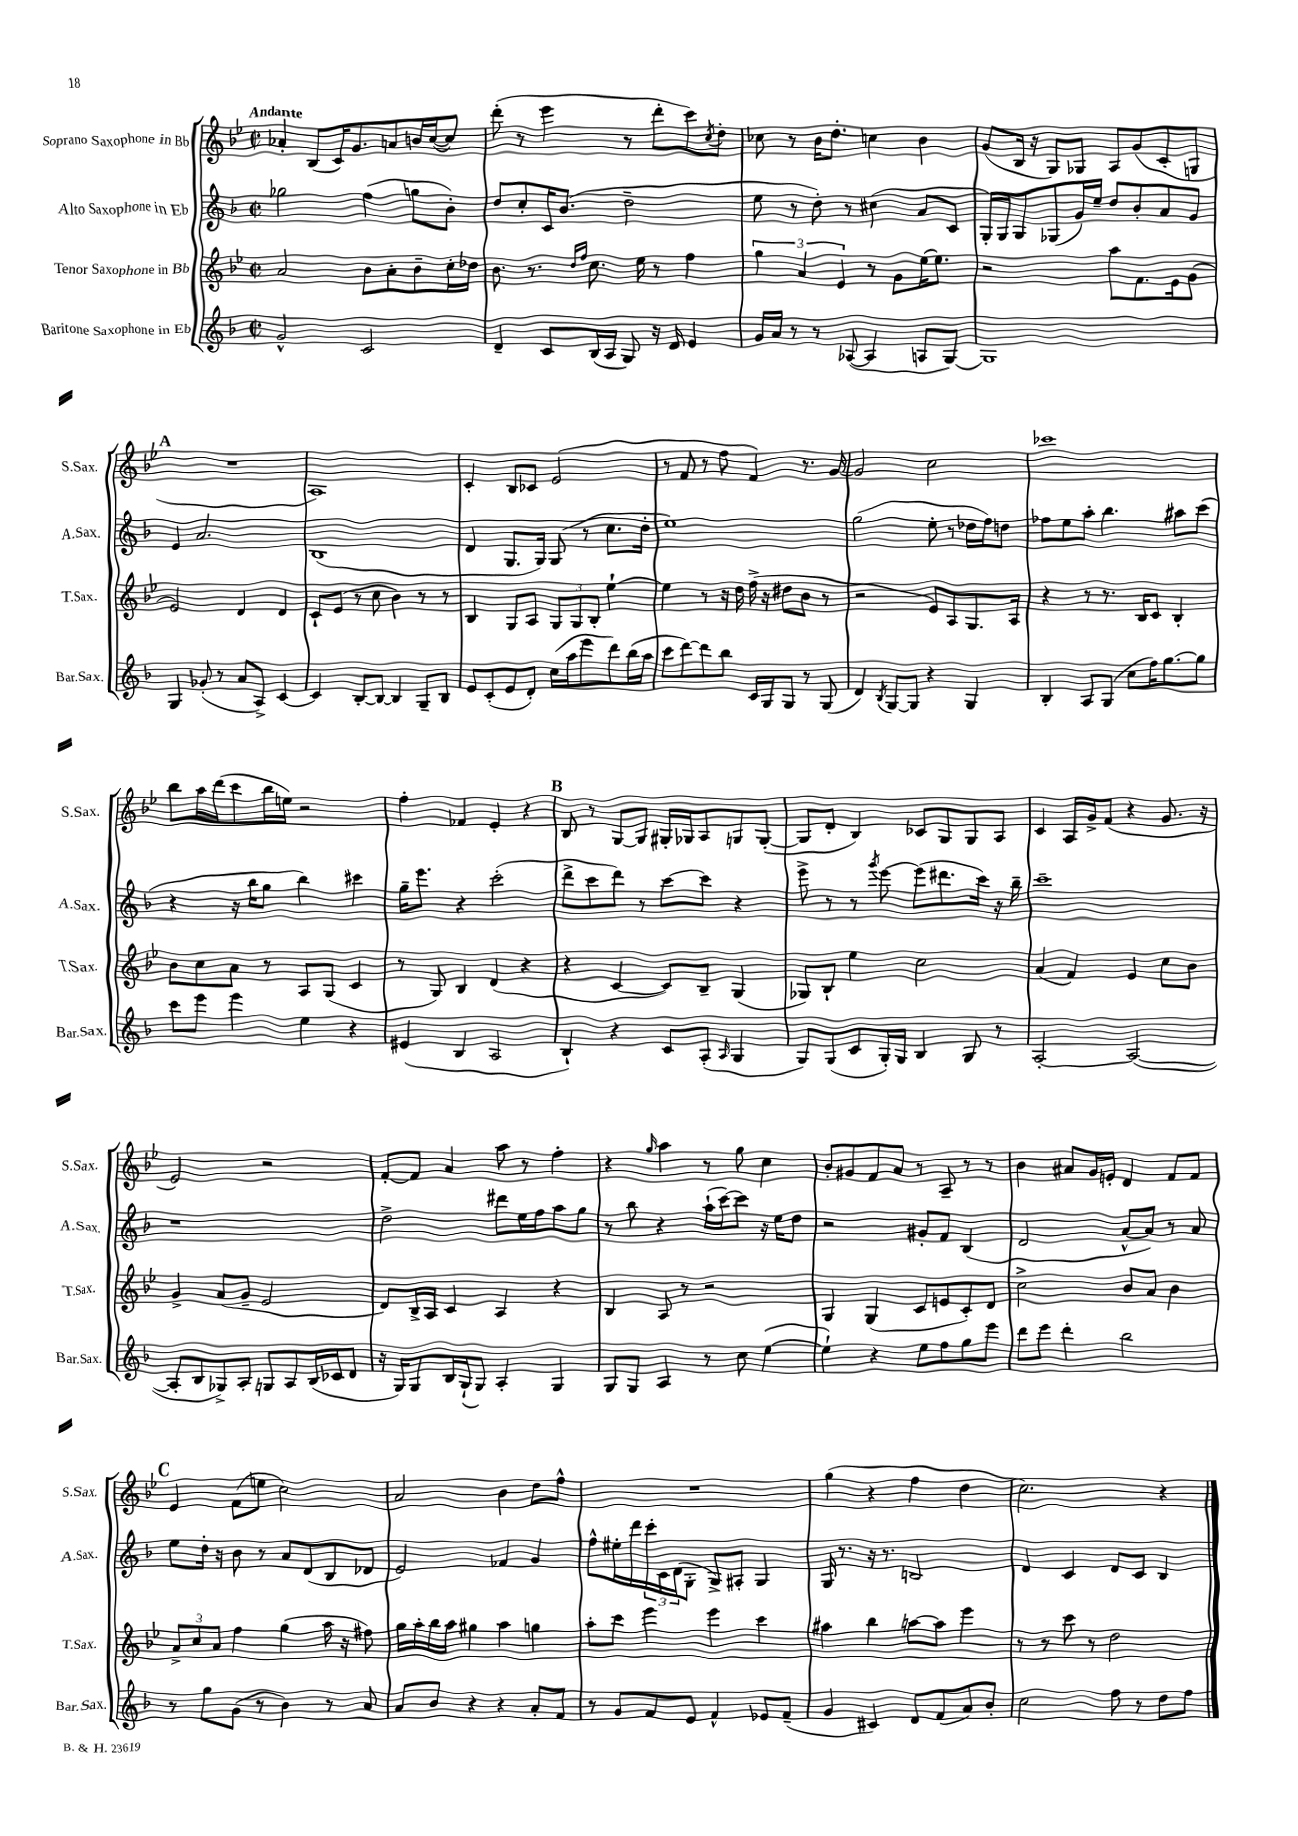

**kern	**kern	**kern	**kern
*part4	*part3	*part2	*part1
*staff4	*staff3	*staff2	*staff1
*I"Baritone Saxophone in Eb	*I"Tenor Saxophone in Bb	*I"Alto Saxophone in Eb	*I"Soprano Saxophone in Bb
*I'Bar.Sax.	*I'T.Sax.	*I'A.Sax.	*I'S.Sax.
*clefG2	*clefG2	*clefG2	*clefG2
*k[b-]	*k[b-e-]	*k[b-]	*k[b-e-]
*M2/2	*M2/2	*M2/2	*M2/2
*met(c|)	*met(c|)	*met(c|)	*met(c|)
=1	=1	=1	=1
!	!	!	!LO:TX:a:B:t=Andante
2g^^/	2a/	2gg-X\	4a-X'/
.	.	.	(8B-/L
.	.	.	16c/K)
.	.	.	8.g/
2c/	8b-\L	(4ff\	.
.	8a'\	.	8an/
.	8b-~\	8ggn\L	16bn/L
.	.	.	([16cc/J
.	16cc'\L	8b-'\J)	8cc/J])
.	16dd-X\JJ	.	.
=2	=2	=2	=2
4d~/	8.b-\	8dd/L	(8ddd'\
.	.	8cc'/	8r
.	8.r	.	.
8c/L	.	16c/K	4eee-\
.	.	(8.b-/J	.
.	16qqdd/LL	.	.
.	16qqff/JJ	.	.
(16B-/L	8.cc\	.	.
16A/JJ	.	.	.
8G/)	.	2dd~\	8r
.	16ee-\	.	.
16r	8r	.	8ddd'\L
16d/	.	.	.
4e/	4ff\	.	8ccc\)
.	.	.	8qcc/
.	.	.	8dd'\J
=3	=3	=3	=3
16g/LL	6gg\	8ee\	8cc-X\
16a/JJ	.	.	.
8r	.	8r	8r
.	6a/	.	.
8r	.	8dd'\)	16b-\KL
.	.	.	8.dd'\J
.	6e-/	.	.
([8A-X/	.	8r	.
4A-/]	8r	(4cc#X\	4ccn\
.	8g\L	.	.
8An/L	[16ee-\K	8a/L	4b-\
.	8.ee-\J]	.	.
[8G/J)	.	8c/J	.
=4	=4	=4	=4
1G]	2r	16G'/LL)	(8g/L
.	.	16G/J	.
.	.	8G/	16B-/Jk
.	.	.	16r
.	.	(8G-X/	8G/L)
.	.	16g/L)	8G-X/J
.	.	16ee~/JJ	.
.	8aa\L	8dd/L	8A/L
.	8.f\	8b-'/	(8g/
.	.	8a/	8c'/
.	16e-\k	.	.
.	(8g\J	8g/J	8Gn/J
!!LO:LB:g=z
!!LO:REH:place=s1:t=A
=5	=5	=5	=5
4G/	2e-/)	4e/	1r
(8g-X'/	.	2.a/	.
8r	.	.	.
8a/L	4d/	.	.
8A^/J)	.	.	.
[4c/	4d/	.	.
=6	=6	=6	=6
4c/]	8c`/L	(1B-	1A)
.	(8e-/J	.	.
[8B-'/L	8r	.	.
8B-/J_	8cc\	.	.
4B-/]	4b-\)	.	.
8G~/L	8r	.	.
8B-/J	8r	.	.
=7	=7	=7	=7
8e/L	4B-/	4d/	4c'/
(8c'/	.	.	.
8e/	8G/L	8.G/L	8B-/L
8d'/J)	8A/J	.	8c-X/J
.	.	16G/Jk)	.
(16cc\LL	12G/L	(8G/	(2e-/
16aa\J	.	.	.
.	12G/	.	.
8eee\	.	8r	.
.	12B-'/J	.	.
8ddd\)	[4ee-`\	8.cc\L	.
(16bb-\L	.	.	.
16aa\JJ	.	16dd'\Jk	.
=8	=8	=8	=8
8ccc\L	4ee-\]	1ee)	8r
[8ddd\)	.	.	8f/
8ddd\]	8r	.	8r
8bb-\J	16r	.	8ff\
.	16dd\	.	.
16c/LL	(16ff^\	.	4f/)
16G/J	16r	.	.
8G/J	8dd#X\L	.	.
8r	8b-\J	.	8.r
(8G/	8r	.	.
.	.	.	[16g/
=9	=9	=9	=9
4d/)	2r	(2gg\	2g/]
8qB-/	.	.	.
[8G/L	.	.	.
8G/J]	.	.	.
4r	8e-/L)	8ee'\	2cc\
.	8A/	8r	.
4G/	8.G/	16dd-X\LL	.
.	.	16ff\J)	.
.	.	8ddn\J	.
.	16A/Jk	.	.
=10	=10	=10	=10
4B-'/	4r	8ff-X\L	1ccc-X
.	.	8ee\	.
8A/L	8r	8aa'\J	.
(8G/J	8.r	4.bb-\	.
8cc\L	.	.	.
.	16B-/KL	.	.
16ff\K)	8c/J	.	.
[8.gg\	.	.	.
.	4B-'/	8aa#X\L	.
8gg\J]	.	(8ccc\J	.
!!LO:LB:g=z
=11	=11	=11	=11
8ccc\L	8b-\L	4r	8bb-\L
8eee\J	8cc\	.	16aa\L
.	.	.	(16ddd\J
4eee\	8a\J	16r	8ccc\
.	.	16bb-\KL	.
.	8r	8gg\J	16bb-\L
.	.	.	16een\JJ)
4ee\	8A/L	4bb-\)	2r
.	(8G/J	.	.
4r	4c/	4ccc#X\	.
=12	=12	=12	=12
(4e#X/	8r	16gg~\KL	4ff'\
.	.	8.eee\J	.
.	8G/)	.	.
4B-/	4B-/	4r	4f-X/
2A/	(4d/	(2ccc'\	4e-'/
.	4r	.	4r
!!LO:REH:place=s1:t=B
=13	=13	=13	=13
4B-`/)	4r	8ddd^\L	8B-/
.	.	8ccc\	8r
4r	[4c/	8ddd\J)	[8G/L
.	.	8r	8G/J]
8c/L	8c/L])	[8ccc\L	16G#X'/LL
.	.	.	16G-X/J
(8A'/J	8B-~/J	8ccc\J]	8A/
16qqA/	.	.	.
4G/	(4G/	4r	8Gn/
.	.	.	([8G'/J
=14	=14	=14	=14
8G/L)	8G-X/L)	8eee^\	8G/L]
(8G/	8B-`/J	8r	8d'/J
8c/	4ee-\	8r	4B-/)
.	.	8qggg/	.
16G'/L)	.	[8eee\	.
16G/JJ	.	.	.
4B-/	2cc\	(8eee\L]	8c-X/L
.	.	8.ddd#X\	8G/
8G/	.	.	8G/
.	.	16ccc\Jk)	.
8r	.	16r	8A/J
.	.	16bb-~\	.
=15	=15	=15	=15
[2A'/	(4a/	1ccc~	4c/
.	4f/)	.	16A/LL
.	.	.	16g^/J
.	.	.	(8f/J
(2A/_	4e-/	.	4r
.	8cc\L	.	8.g/
.	8b-\J	.	.
.	.	.	16r
!!LO:LB:g=z
=16	=16	=16	=16
8A'/L]	4g^/	1r	2e-/)
8B-/	.	.	.
8G-X^/)	(8a/L	.	.
8A'/J	8g~/J	.	.
8Gn/L	2e-/	.	2r
8A/	.	.	.
(16B-/L	.	.	.
16c-X/J	.	.	.
8d/J	.	.	.
=17	=17	=17	=17
16r	8d/L)	2dd^\	[8f'/L
16G/KL)	.	.	.
8G/	16B-^/L	.	8f/J]
.	16A/JJ	.	.
16B-/L	4c/	.	4a/
(16G`/J	.	.	.
8G/J)	.	.	.
4A'/	4A/	8ddd#X\L	8aa\
.	.	16ee\L	8r
.	.	16ff\J	.
4G/	4r	8aa\	4ff'\
.	.	8gg\J	.
=18	=18	=18	=18
8G/L	4B-/	8r	4r
8G/J	.	8bb-\	.
.	.	.	16qqgg/
4A/	8A/	4r	4aa\
.	8r	.	.
8r	2r	(16aa`\LL	8r
.	.	[16ccc\J)	.
8cc\	.	8ccc\J]	8gg\
([4ee\	.	16r	4cc\
.	.	16ee\KL	.
.	.	8dd\J	.
=19	=19	=19	=19
4ee`\])	4G/	2r	8b-'/L
.	.	.	8g#X/
4r	(4G/	.	8f/
.	.	.	8a/J
8ee\L	8c/L	8g#X'/L	8r
8ff\	8en/	8f/J	8A~/
8gg\	8c'/)	(4B-/	8r
8eee\J	8d/J	.	8r
=20	=20	=20	=20
8ddd\L	2cc^\	2d/	4b-\
8eee\J	.	.	.
4ddd'\	.	.	8a#X/L
.	.	.	16g/L
.	.	.	16en'/JJ
2bb-\	8b-/L	[8a^^/L	4d/
.	8a/J	8a/J])	.
.	4b-\	8r	8f/L
.	.	8a/	8f/J
!!LO:LB:g=z
!!LO:REH:place=s1:t=C
=21	=21	=21	=21
8r	12a^/L	8ee\L	4e-/
.	12cc/	.	.
8gg\L	.	16dd'\Jk	.
.	12a/J	.	.
.	.	16r	.
(8g\J	4ff\	8b-\	(8f\L
8r	.	8r	8een\J
4b-\)	(4gg\	8a/L	2cc\)
.	.	(8d/	.
8r	16aa\	8B-/	.
.	16r	.	.
8a/	8ff#X\)	8d-X/J	.
=22	=22	=22	=22
8a/L	16gg\LL	2e/)	2a/
.	16aa'\	.	.
8b-/J	16bb-\	.	.
.	16aa\JJ	.	.
4r	4gg#X\	.	.
4r	4aa\	4f-X/	4b-\
8a'/L	4ggn\	4g/	8dd\L
8f/J	.	.	8ff^^\J
=23	=23	=23	=23
8r	8aa'\L	8ff^^\L	1r
8g/L	8ccc\J	16ee#X'\L	.
.	.	16ddd\	.
8f/	4eee-\	24ccc'\	.
.	.	24c\	.
.	.	(24d\J	.
8e/J	.	8G'\J	.
4f^^/	4eee-\	8G^/L)	.
.	.	8A#X'/J	.
8e-X/L	4ccc\	4G/	.
(8f~/J	.	.	.
=24	=24	=24	=24
4g/	4aa#X\	16G/	(4gg\
.	.	8.r	.
4c#X/)	4bb-\	16r	4r
.	.	8.r	.
8d/L	[8aan\L	2Bn/	4ff\
(8f/	8aa\J]	.	.
8a/)	4eee-\	.	4dd\
8b-'/J	.	.	.
=25	=25	=25	=25
2cc\	8r	4d/	2.cc\)
.	8r	.	.
.	8ccc\	4c/	.
.	8r	.	.
8ff\	2dd\	8d/L	.
8r	.	8c/J	.
8dd\L	.	4B-/	4r
8ff\J	.	.	.
==	==	==	==
*-	*-	*-	*-
